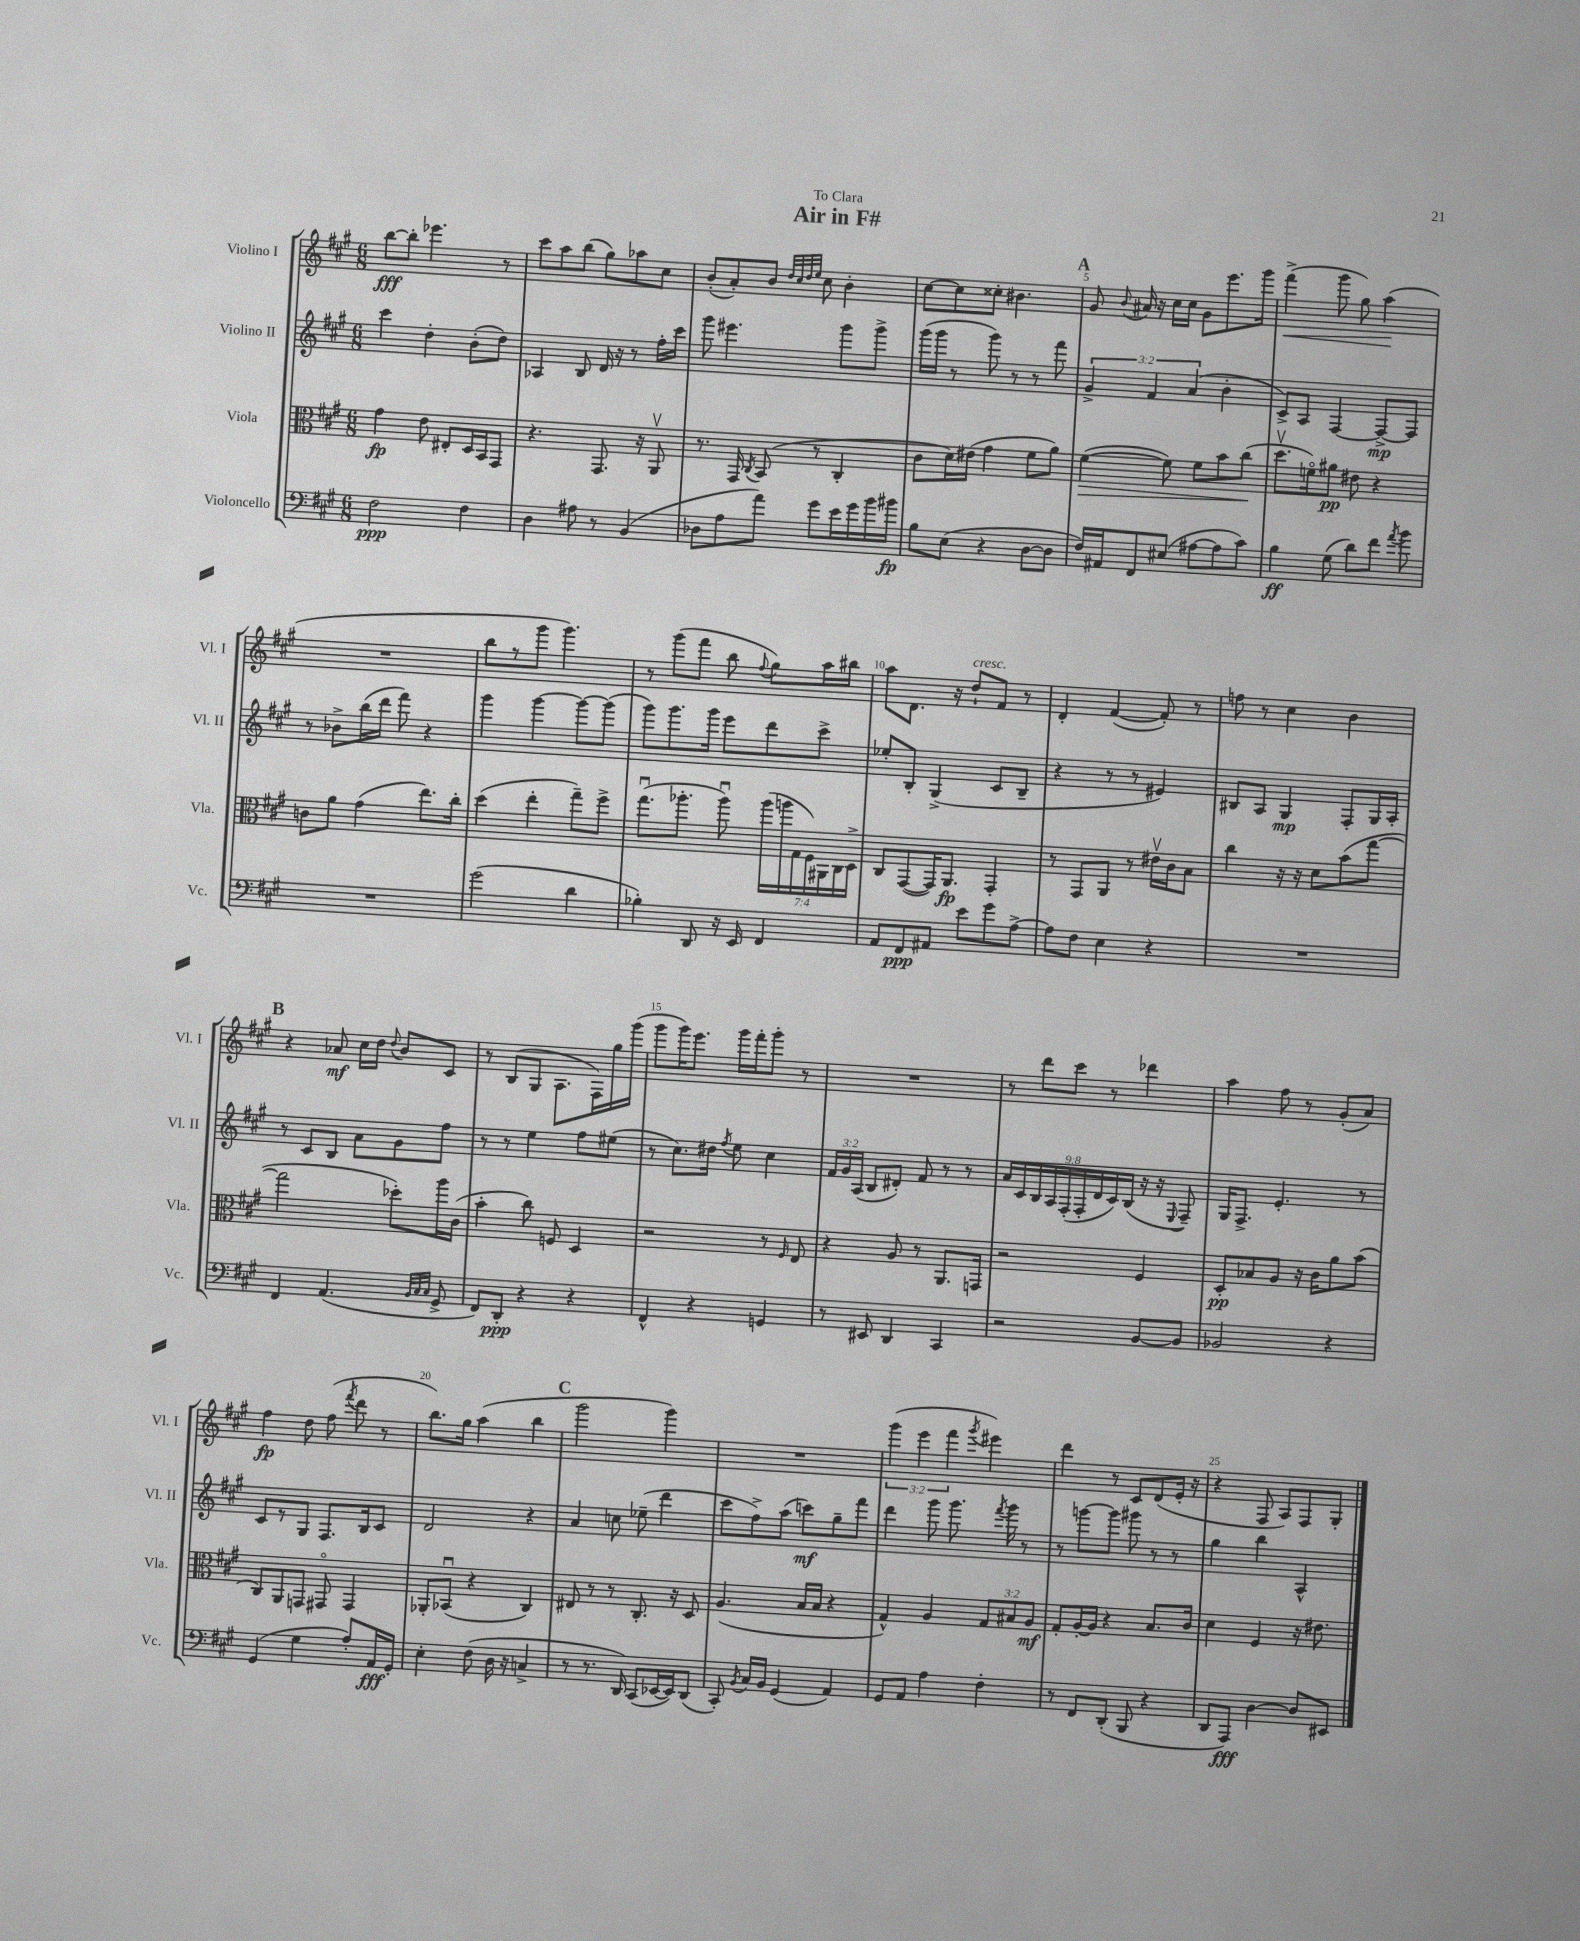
\header { title = "Air in F#" dedication = "To Clara" }
<<
\new StaffGroup <<
\new Staff = "s0" \with { instrumentName = "Violino I" shortInstrumentName = "Vl. I" } {
    \clef treble \key a \major \numericTimeSignature \time 6/8 \override Staff.TupletNumber.text = #tuplet-number::calc-fraction-text
    \autoBeamOff b''8[~\fff b''8]-. ees'''4. r8 |
    cis'''8[ a''8 b''8]( gis''8[) aes''8 cis''8] |
    b'8[-.( a'8-.) b'8] \grace { d''32[ cis''32 d''32 e''32] } cis''8 b'4-. |
    cis''8[~ cis''8 cisis''8]-. bis'4. |
    \mark \markup { \bold "A" } gis'8 \appoggiatura { b'8 } ais'16 r16 cis''16[ cis''16] gis'8[ e'''8. gis'''16] |
    fis'''4->\<( gis'''8 gis''8) a''4\!( |
    R2. |
    b''8[ r8 gis'''8] gis'''4.) |
    r8 gis'''8[( fis'''8] b''8 \appoggiatura { fis''8 } gis''8[) a''16 bis''16] |
    a''8[ d'8.] r16 d''8[-!^\markup { \italic "cresc." } fis'8] r8 |
    d'4-. fis'4~( fis'8-.) r8 |
    f''8 r8 cis''4 b'4 |
    \mark \markup { \bold "B" } r4 aes'8\mf cis''16[ d''16] \appoggiatura { d''8 } b'8[ cis'8] |
    r8 b8[( gis8] a8.[ fis16) gis''16 gis'''16]( |
    gis'''8[ gis'''16) e'''8.] gis'''16[ fis'''16-. gis'''8]-. r8 |
    R2. |
    r8 d'''8[ cis'''8] r8 des'''4 |
    a''4 fis''8 r8 gis'8[-.( a'8]) |
    fis''4\fp d''8 fis''8( \acciaccatura { fis'''8 } d'''8 r8 |
    b''8.[) gis''16] a''4( b''4 |
    \mark \markup { \bold "C" } gis'''2 gis'''4) |
    R2. |
    \tuplet 3/2 { gis'''4( e'''4 fis'''4 } \acciaccatura { gis'''8 } eis'''4) |
    d'''4 r8 cis'8[ d'8( e'16]-. r16 |
    r4 fis8 a8[) fis8 gis8]-. \bar "|." |
}
\new Staff = "s1" \with { instrumentName = "Violino II" shortInstrumentName = "Vl. II" } {
    \clef treble \key a \major \numericTimeSignature \time 6/8 \override Staff.TupletNumber.text = #tuplet-number::calc-fraction-text
    \autoBeamOff cis'''4 d''4-. b'8[-.( d''8]) |
    aes4 b8 d'16 r16 r8 fis''16[-. cis'''16] |
    gis'''8 eis'''4. gis'''8[ gis'''8]-> |
    gis'''16[( gis'''16] r8 gis'''8) r8 r8 fis'''8 |
    \mark \markup { \bold "A" } \tuplet 3/2 { gis'4-> fis'4 a'4( } b'4-. |
    cis'8[->) a8] fis4~ fis8[~->\mp fis8] |
    r8 bes'8[-> b''16( d'''16] fis'''8) r4 |
    gis'''4 gis'''4~ gis'''8[~ gis'''8]( |
    gis'''8[) gis'''8. gis'''16] e'''8[ d'''8 cis'''8]-> |
    ees''8[-. b8]-. gis4->( cis'8[ b8]-- |
    r4 r8 r8 eis'4) |
    bis8[ a8] gis4\mp fis8[-. gis16 a16]-. |
    \mark \markup { \bold "B" } r8 cis'8[ b8] a'8[ gis'8 fis''8] |
    r8 r8 e''4 fis''8[ eis''8]( |
    r8 cis''8.[) dis''16] \acciaccatura { fis''8 } e''8 cis''4 |
    \tuplet 3/2 { fis'16[ gis'16 a16]( } b8[ dis'8]-.) fis'8 r8 r8 |
    \tuplet 9/8 { a'16[ cis'16 b16 a16 fis16-.( fis16-. d'16 cis'16) b16]( } r16 r16 \appoggiatura { e8 } fis8--) |
    gis16[ fis8.]-> e'4.-. r8 |
    cis'8[ r8 gis8] fis8.[ b16 cis'8] |
    d'2 r4 |
    \mark \markup { \bold "C" } a'4 c''8 ees''8--( d'''4 |
    cis'''8[ fis''8->) a''8]( c'''8[\mf) gis''8-- fis'''8] |
    d'''4 gis'''8 gis'''8. \acciaccatura { fis'''8 } gis'''16 r8 |
    r8 g'''8[~ g'''8] gis'''8 r8 r8 |
    gis''4 b''4 a4-^ \bar "|." |
}
\new Staff = "s2" \with { instrumentName = "Viola" shortInstrumentName = "Vla." } {
    \clef alto \key a \major \numericTimeSignature \time 6/8 \override Staff.TupletNumber.text = #tuplet-number::calc-fraction-text
    \autoBeamOff gis'4\fp e'8 eis8[-. d16 b,16 gis,8] |
    r4. gis,8. r16 a,8\upbow |
    r8. gis,16 \acciaccatura { cis8 } b,8( r8 cis4-. |
    cis'8[ d'16) eis'16]( gis'4 fis'8[ a'8]) |
    \mark \markup { \bold "A" } fis'4~\>( fis'8) fis'8[ b'8 cis''8]\!( |
    d''8.[\upbow f'16\flageolet) ais'8]\pp eis'8 r4 |
    c'8[ a'8] gis'4( e''8.[) cis''16]-. |
    d''4( e''4-. gis''8[--) fis''8]-> |
    gis''8.[\downbow( aes''8.]-. aes''8\downbow) \tuplet 7/4 { aes''16[( a''16 gis16 fis16) ais,16 cis16 d16]-> } |
    cis8[ gis,8~( gis,16) a,8.]\fp gis,4-. |
    r8 gis,8[ a,8] r8 eis'16[\upbow cis'16 b8] |
    cis''4 r16 r16 d'8[ b'8( gis''8]~ |
    \mark \markup { \bold "B" } gis''2 des''8[-.) a''16 cis'16]( |
    b'4-. cis''8) f8 d4 |
    r2 r8 \grace { fis16 } e8 |
    r4 a8 r8 a,8.[ g,16] |
    r2 fis4 |
    d8[-.\pp bes8 a8] r16 cis'16[ a'8 b'8]( |
    cis8[) a,8 g,8] gis,8\flageolet gis,4 |
    aes,8[-. bes,8]\downbow( r4 cis4) |
    \mark \markup { \bold "C" } eis8 r8 r8 cis8.-. r16 d8 |
    a4.( b16[ b16] r4 |
    gis4-^) a4 \tuplet 3/2 { gis8[ bis8 a8]\mf } |
    gis8[-. a16~-. a16] r4 b8.[ cis'16] |
    d'4 fis4 r16 eis'8. \bar "|." |
}
\new Staff = "s3" \with { instrumentName = "Violoncello" shortInstrumentName = "Vc." } {
    \clef bass \key a \major \numericTimeSignature \time 6/8
    \autoBeamOff fis2\ppp fis4 |
    d4 ais8 r8 b,4( |
    des8[ a8 a'8]) gis'8[ e'16 gis'16 b'16 bis'16]\fp |
    b8[ e8]( r4 d8[~ d8] |
    \mark \markup { \bold "A" } fis16[) ais,16 fis,8 eis8]( ais8[~ ais8 cis'8]) |
    b4\ff gis8( d'8[) fis'8] \acciaccatura { a'8 } b'8 |
    R2. |
    gis'2( d'4 |
    bes4-.) d,8 r16 e,16 fis,4 |
    a,8[ fis,8\ppp ais,8] e'8[ gis'8 a8]~-> |
    a8[ fis8] e4 r4 |
    R2. |
    \mark \markup { \bold "B" } fis,4 a,4.( \grace { b,32[ cis32 cis32] } gis,8-> |
    fis,8[) d,8]-.\ppp r4 r4 |
    fis,4-^ r4 g,4 |
    r8 eis,8 d,4 cis,4 |
    r2 b,8[~ b,8] |
    bes,2 r4 |
    gis,4( gis4 a8[-.) a,16\fff gis,16]-. |
    e4-. fis8( d16 r16 c4-> |
    \mark \markup { \bold "C" } r8 r8. d,16) cis,8[( ees,16~ ees,16) d,8]( |
    cis,8-.) \acciaccatura { b,8 } cis16[ b,16] gis,4( a,4) |
    gis,8[ a,8] a4 fis4-. |
    r8 fis,8[ d,8]-.( b,,8 r4 |
    d,8[ a,,8]\fff) d4~ d8[ eis,8] \bar "|." |
}
>>
>>
\layout { \context { \Score \override BarNumber.break-visibility = ##(#f #t #t) barNumberVisibility = #(every-nth-bar-number-visible 5) } }
